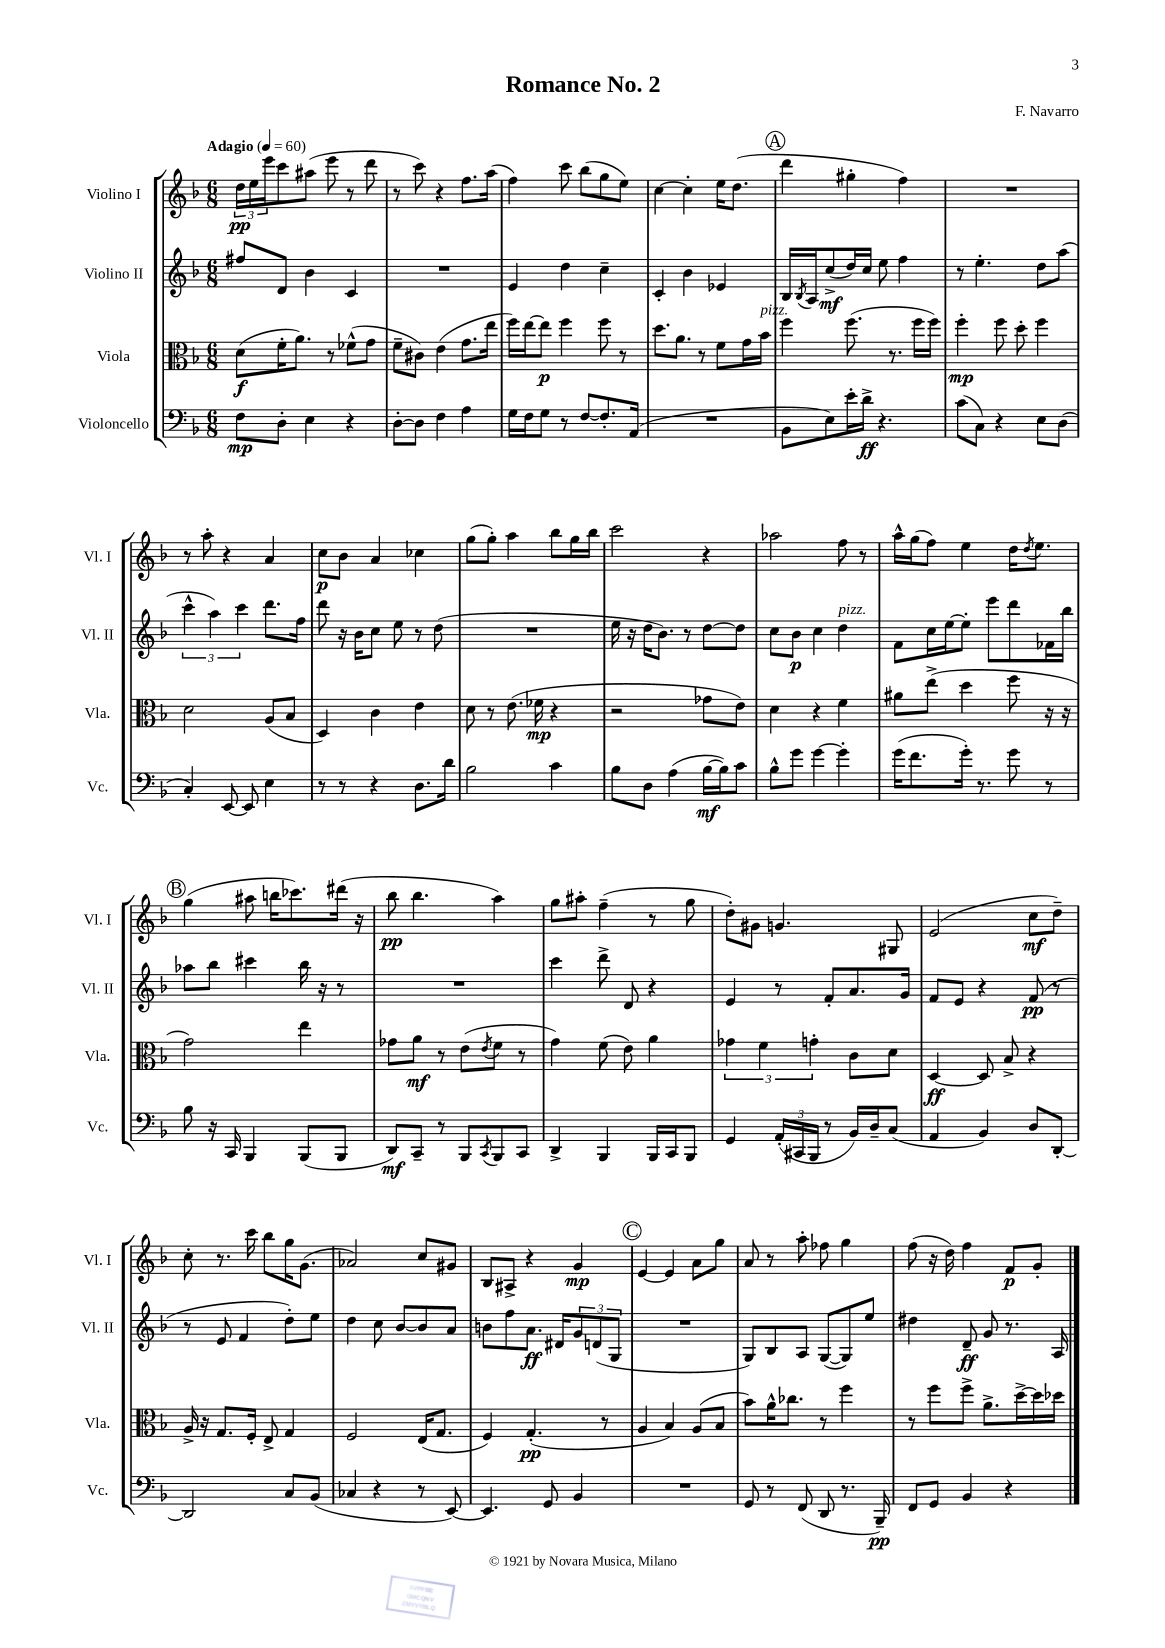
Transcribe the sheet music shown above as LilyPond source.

\header { title = "Romance No. 2" composer = "F. Navarro" }
<<
\new StaffGroup <<
\new Staff = "s0" \with { instrumentName = "Violino I" shortInstrumentName = "Vl. I" } {
    \clef treble \key f \major \numericTimeSignature \time 6/8 \tempo "Adagio" 4 = 60
    \tuplet 3/2 { d''16\pp e''16 e'''16 } c'''8 ais''8( e'''8 r8 d'''8 |
    r8 c'''8) r4 f''8. a''16( |
    f''4) c'''8 bes''8( g''8 e''8) |
    c''4~ c''4-. e''16 d''8.( |
    \mark \markup { \circle "A" } d'''4 gis''4-. f''4) |
    R2. |
    r8 a''8-. r4 a'4 |
    c''8\p bes'8 a'4 ces''4 |
    g''8( g''8-.) a''4 bes''8 g''16 bes''16 |
    c'''2 r4 |
    aes''2 f''8 r8 |
    a''16-^ g''16( f''8) e''4 d''16 \acciaccatura { d''8 } e''8. |
    \mark \markup { \circle "B" } g''4( ais''8 b''16 ces'''8.) dis'''16( r16 |
    bes''8\pp bes''4. a''4) |
    g''8 ais''8-. f''4--( r8 g''8 |
    d''8-.) gis'8 g'4. gis8 |
    e'2( c''8\mf d''8--) |
    c''8-. r8. c'''16 bes''8 g''16 g'8.( |
    aes'2) c''8 gis'8 |
    bes8 ais8-> r4 g'4\mp |
    \mark \markup { \circle "C" } e'4~ e'4 a'8 g''8 |
    a'8 r8 a''8-. fes''8 g''4 |
    f''8( r16 d''16) f''4 f'8\p g'8-. \bar "|." |
}
\new Staff = "s1" \with { instrumentName = "Violino II" shortInstrumentName = "Vl. II" } {
    \clef treble \key f \major \numericTimeSignature \time 6/8
    fis''8 d'8 bes'4 c'4 |
    R2. |
    e'4 d''4 c''4-- |
    c'4-. bes'4 ees'4 |
    \mark \markup { \circle "A" } bes16 \acciaccatura { bes8 } a16 c''8->\mf( d''16) c''16 e''8 f''4 |
    r8 e''4.-. d''8 a''8( |
    \tuplet 3/2 { c'''4-^ a''4) c'''4 } d'''8. f''16 |
    d'''8 r16 bes'16 c''8 e''8 r8 d''8( |
    R2. |
    e''16 r16 d''16 bes'8.) r8 d''8~ d''8 |
    c''8 bes'8\p c''4 d''4^\markup { \italic "pizz." } |
    f'8 c''16 e''16~ e''8-. e'''8 d'''8 fes'16 bes''16 |
    \mark \markup { \circle "B" } aes''8 bes''8 cis'''4 bes''16 r16 r8 |
    R2. |
    c'''4 d'''8-> d'8 r4 |
    e'4 r8 f'8-. a'8. g'16 |
    f'8 e'8 r4 f'8\pp( r8 |
    r8 e'8 f'4 d''8-.) e''8 |
    d''4 c''8 bes'8~ bes'8 a'8 |
    b'8 f''8 a'8.\ff dis'16 \tuplet 3/2 { g'8 d'8( g8 } |
    \mark \markup { \circle "C" } R2. |
    g8) bes8 a8 g8~( g8) e''8 |
    dis''4 d'8--\ff g'8 r8. a16 \bar "|." |
}
\new Staff = "s2" \with { instrumentName = "Viola" shortInstrumentName = "Vla." } {
    \clef alto \key f \major \numericTimeSignature \time 6/8
    d'8\f( f'16-. a'8.) r8 fes'8-^( g'8 |
    f'8-- cis'8) e'4( g'8. e''16 |
    f''16) e''16~ e''8\p f''4 f''8 r8 |
    d''8. a'8. r8 f'8 g'16 bes'16^\markup { \italic "pizz." } |
    \mark \markup { \circle "A" } f''4 f''8.( r8. f''16 f''16) |
    f''4-.\mp f''8 d''8-. f''4 |
    d'2 a8( bes8 |
    d4) c'4 e'4 |
    d'8 r8 e'8.( fes'16\mp r4 |
    r2 ges'8 e'8) |
    d'4 r4 f'4 |
    ais'8 e''8->( d''4 f''8 r16 r16 |
    \mark \markup { \circle "B" } g'2) e''4 |
    ges'8 a'8\mf r8 e'8( \acciaccatura { e'8 } f'8 r8 |
    g'4) f'8( e'8) a'4 |
    \tuplet 3/2 { ges'4 f'4 g'4-. } c'8 d'8 |
    d4~\ff d8 bes8-> r4 |
    a16-> r16 g8. f16-. e8-> g4 |
    f2 e16( g8. |
    f4) g4.-.\pp( r8 |
    \mark \markup { \circle "C" } a4 bes4) a8( bes8 |
    bes'8) a'16-^ ces''8. r8 f''4 |
    r8 f''8 f''8-> a'8.-> d''16~-> d''16 des''16 \bar "|." |
}
\new Staff = "s3" \with { instrumentName = "Violoncello" shortInstrumentName = "Vc." } {
    \clef bass \key f \major \numericTimeSignature \time 6/8
    f8\mp d8-. e4 r4 |
    d8~-. d8 f4 a4 |
    g16 f16 g8 r8 f8~ f8.-. a,16( |
    R2. |
    \mark \markup { \circle "A" } bes,8 e8) e'16-. d'16->\ff r4. |
    c'8( c8) r4 e8 d8( |
    c4-.) e,8~ e,8 e4 |
    r8 r8 r4 d8. d'16 |
    bes2 c'4 |
    bes8 d8 a4( bes16~\mf bes16) c'8 |
    bes8-^ g'8 g'4~ g'4-. |
    g'16( f'8. g'16-.) r8. g'8 r8 |
    \mark \markup { \circle "B" } bes8 r16 c,16 bes,,4 bes,,8( bes,,8 |
    d,8\mf) c,8-- r8 bes,,8 \acciaccatura { c,8 } bes,,8 c,8 |
    d,4-> bes,,4 bes,,16 c,16 bes,,8 |
    g,4 \tuplet 3/2 { a,16-.( cis,16 bes,,16 } r8 bes,16) d16-- c8( |
    a,4 bes,4) d8 d,8~-. |
    d,2 c8 bes,8( |
    ces4 r4 r8 e,8~) |
    e,4. g,8 bes,4 |
    \mark \markup { \circle "C" } R2. |
    g,8 r8 f,8( d,8 r8. bes,,16--\pp) |
    f,8 g,8 bes,4 r4 \bar "|." |
}
>>
>>
\layout { \context { \Score \remove "Bar_number_engraver" } }
